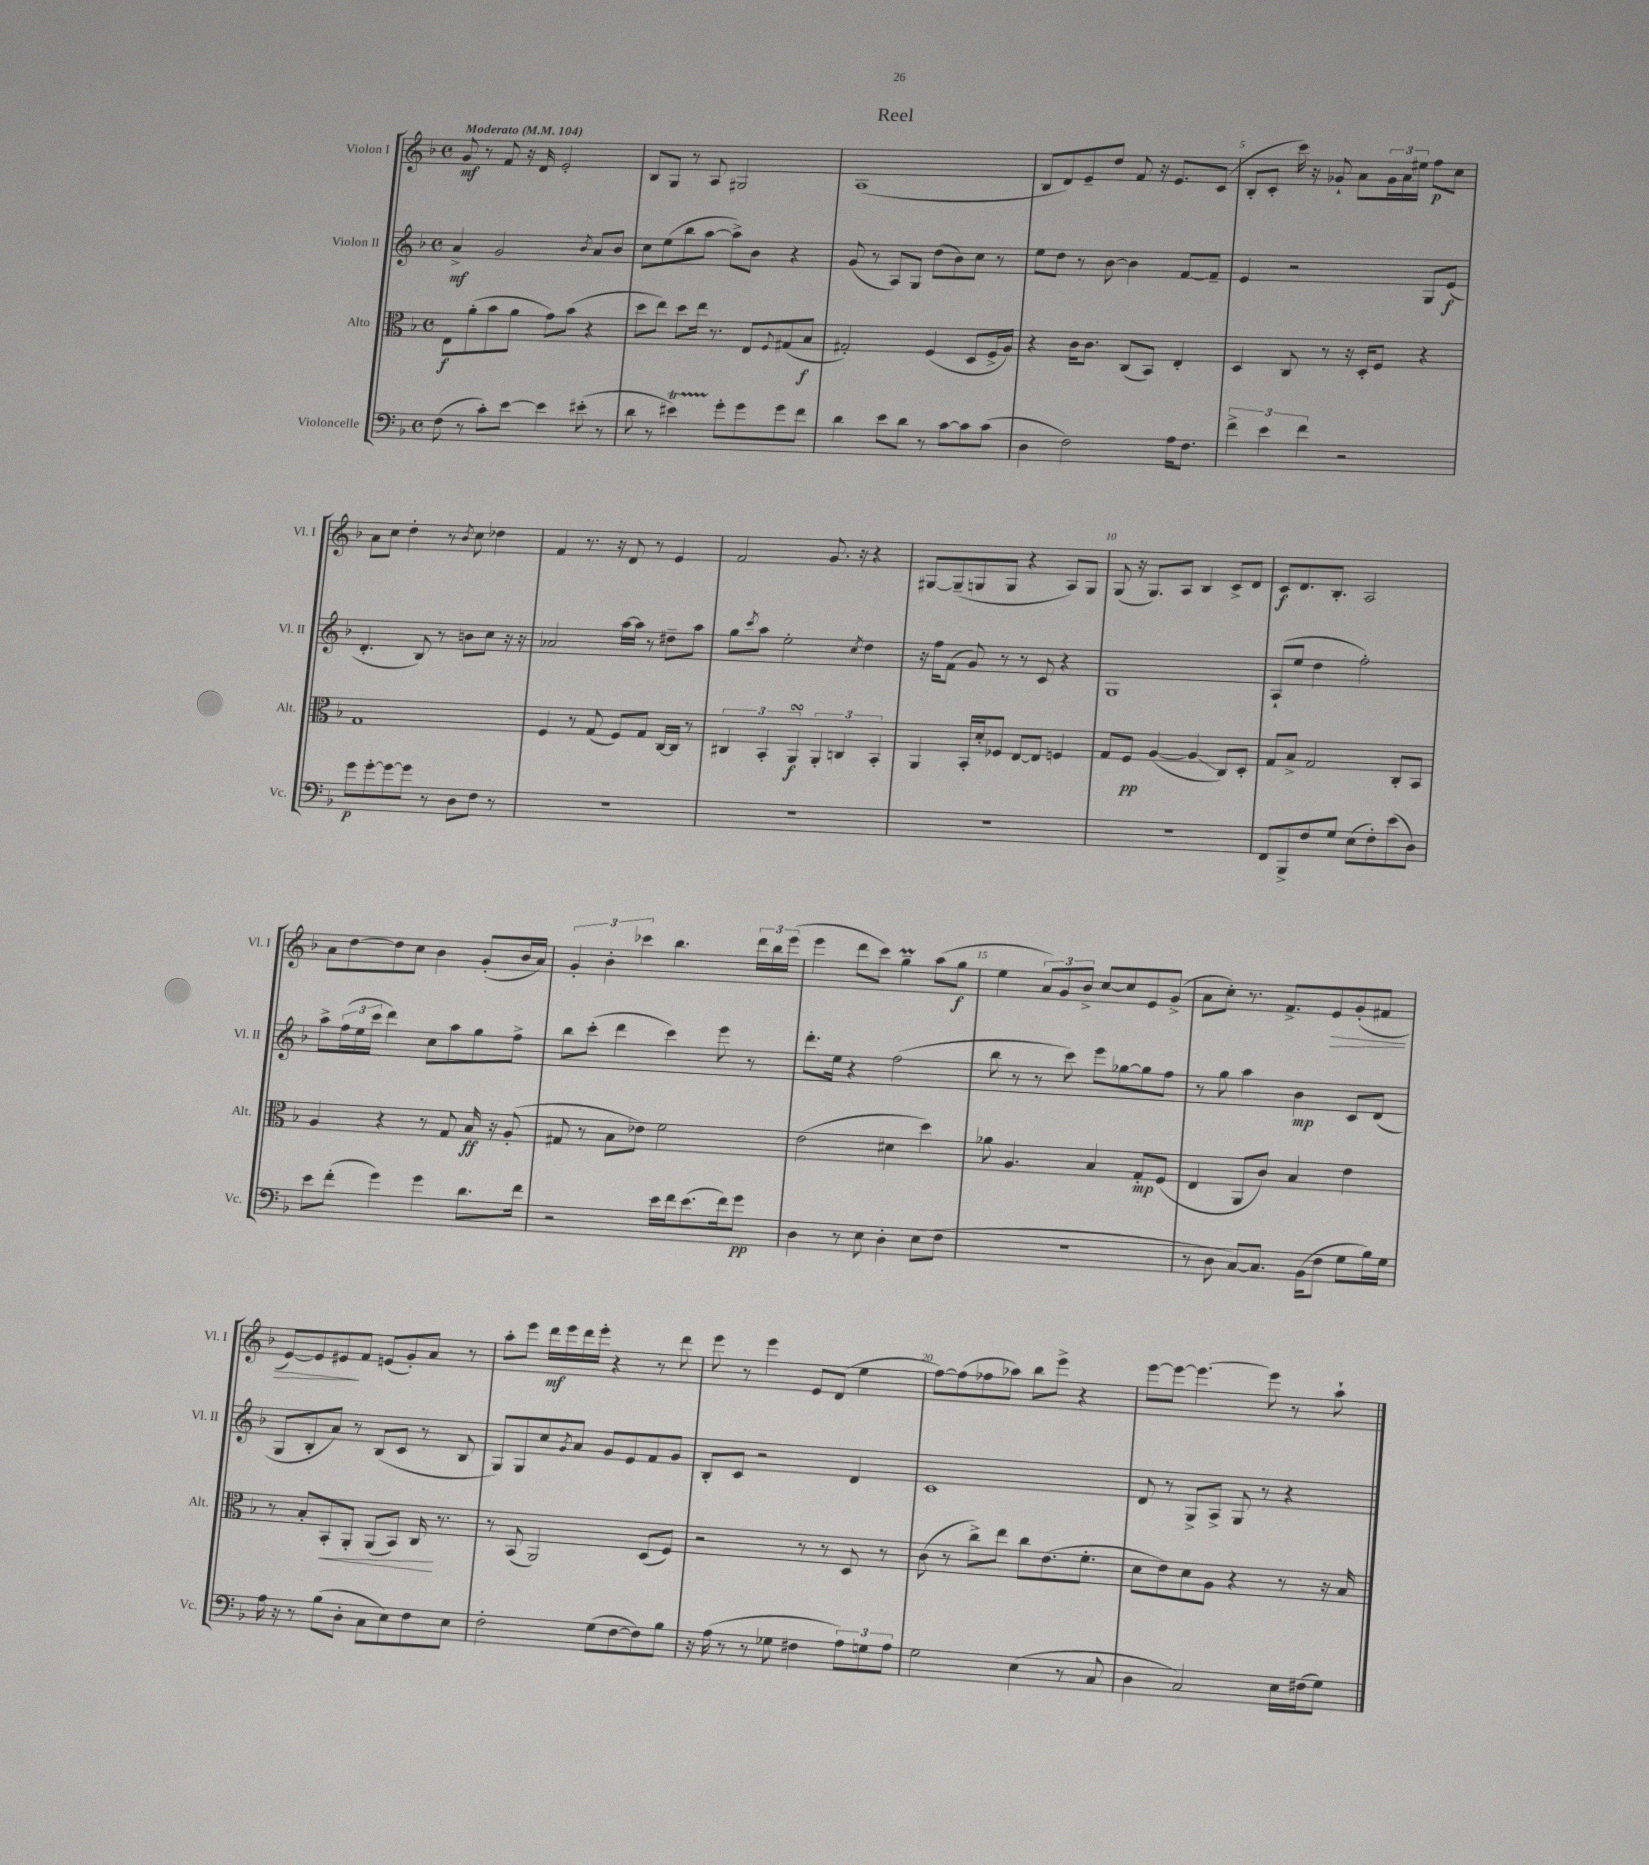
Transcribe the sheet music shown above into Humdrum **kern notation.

**kern	**kern	**kern	**kern
*staff4	*staff3	*staff2	*staff1
*clefF4	*clefC3	*clefG2	*clefG2
*k[b-]	*k[b-]	*k[b-]	*k[b-]
*M4/4	*M4/4	*M4/4	*M4/4
*met(c)	*met(c)	*met(c)	*met(c)
*MM104	*MM104	*MM104	*MM104
(8F\	8E\L	4a^/	8g/
8r	(8a'\	.	8r
8c'\L)	8b-\	2g/	8f/
[8e\J	8a\J	.	16r
.	.	.	16d/
4e\]	8g\L)	.	2e'/
.	(8b-\J	.	.
.	.	8qb-/	.
(8e#'\	4r	8a/L	.
8r	.	8b-/J	.
=	=	=	=
8d\	8dd\L	8cc\L	8B-/L
8r	8ee\J)	(8ee\	8G/J
4e#\)	8dd\L	8bb-\	8r
.	16ee\Jk	[8aa\J	8A/
.	8.r	.	.
8g'\L	.	8aa^\]L)	2G#/
8g\	8E/L	8b-\J	.
.	8qqF/	.	.
8g\	(8G#/	4r	.
8f\J	8B-/J	.	.
=	=	=	=
4d\	2G#'/)	(8g/	(1A
.	.	8r	.
8e\L	.	8A/L)	.
8d\J	.	8G/J	.
8r	(4F/	(8dd\L	.
[8c\L	.	8b-\)	.
8c\]	8D/L	8cc\J	.
(8c\J	16F^/L	8r	.
.	16A/JJ)	.	.
=	=	=	=
4D\	4r	8ee\L	8B-/L
.	.	8dd\J	8d/)
2F\)	16c\LK	8r	8e~/
.	8.c\J	.	.
.	.	[8b-\	8dd/J
.	(8C/L	4b-\]	8f/
.	8BB-/J)	.	16r
.	.	.	8.e/L
16A\LK	4E'/	[8f/L	.
8.F\J	.	.	.
.	.	8f~/]J	(8c/J
=	=	=	=
6f^\	4D/	4e/	8B-'/L
.	.	.	8c'/J
6e\	.	.	.
.	8C/	2r	16ccc\)
.	.	.	16r
6f\	.	.	.
.	8r	.	8g-`/
2r	16r	.	8a\L
.	16D'/LK	.	.
.	8F/J	.	24g-\L
.	.	.	24a\
.	.	.	24ee#\JJ
.	4r	8G/L	8ff\L
.	.	(8e/J	8cc\J
=	=	=	=
8g\L	1G	4.d'/	8a\L
[8g'\	.	.	8cc\J
8g\_	.	.	4dd'\
8g\]J	.	8B-/)	.
8r	.	8r	8r
.	.	.	8qb-/
8D\L	.	8b\L	8cc\
8F\J	.	8cc\J	4dd-\
8r	.	16r	.
.	.	16r	.
=	=	=	=
1r	4F/	2a-/	4f/
.	8r	.	8.r
.	(8G/	.	.
.	.	.	16r
.	8F/L)	[16aa\LL	8d/
.	.	16aa\]JJ	.
.	8G/J	8r	8r
.	[16C/LL	8dd#~\L	4e/
.	16C/]JJ	.	.
.	8r	8aa\J	.
=	=	=	=
1r	6C#/	8gg\L	2f/
.	.	8qccc/	.
.	.	8aa\J	.
.	6BB-'/	.	.
.	.	2ee'\	.
.	6AA/	.	.
.	6AA'/	.	8.g/
.	6C/	.	.
.	.	.	16r
.	.	8qcc/	.
.	.	4dd\	4r
.	6BB-'/	.	.
=	=	=	=
1r	4AA/	16r	[8G#/L
.	.	16ff\LK	.
.	.	(8f\J	(8G#~/]
.	16BB-'/LL	8g/)	8G/
.	16d'/J	.	.
.	8F-/J	8r	8G/J
.	[8E/L	8r	4r
.	8E/]J	8c/	.
.	4F/	4r	8A/L)
.	.	.	8G/J
=	=	=	=
1r	8G/L	1G	(8G/
.	8F/J	.	16r
.	.	.	8.G/L)
.	([4A/	.	.
.	.	.	8A/J
.	4A/]	.	4B-/
.	8C/L)	.	8c^/L
.	8D'/J	.	8d/J
=	=	=	=
8FF/L	8G/L	(8A`/L	8c/L
8BBB-^/	8B-^/J	8ee/J	8.d/
8F/	2G/	4dd\	.
.	.	.	8.B-'/J
8G/J	.	.	.
(8E\L	.	2ff'\)	2A/
8F'\)	.	.	.
(8e\	8C'/L	.	.
8D\J)	8BB-/J	.	.
=	=	=	=
8e\L	4A/	8aa^\L	8a\L
(8f'\J	.	(24ff\L	[8dd\
.	.	24ee\	.
.	.	24ccc\JJ	.
4g\)	4r	4ddd\)	8dd\]
.	.	.	8cc\J
4g\	8r	8cc\L	4b-\
.	8G/	8aa\	.
8.d\L	16B-/	8gg\	(8g'/L
.	16r	.	.
.	(8A'/	8ff^\J	16b-/L
16f\Jk	.	.	16a/JJ)
=	=	=	=
2r	8G#/	8bb-\L	6g'/
.	8r	(8ccc'\J	.
.	.	.	6b-'\
.	8B-\L	4ddd\	.
.	.	.	6ccc-\
.	8e-\J)	.	.
16e\LL	2f\	4ccc\)	4.bb-\
16f\J	.	.	.
(8.e\	.	.	.
.	.	8eee\	.
16f\k)	.	.	.
8g\J	.	8r	24ddd\LL
.	.	.	24bb-\
.	.	.	(24eee\JJ
=	=	=	=
4D\	(2e\	8.ddd'\L	4eee\
.	.	16ee\Jk	.
8r	.	4r	8ddd\L
8E\	.	.	8ccc\J)
4D'\	4d#\	(2ff\	4gg~\
(8E\L	4dd\)	.	(8aa\L
8F\J	.	.	8gg\J
=	=	=	=
1r	8a-\	8bb-\	4ee\
.	4.A/	8r	.
.	.	8r	12a/L)
.	.	.	12g/
.	.	8ccc\)	.
.	.	.	12b-^/J
.	4B-/	8eee\L	[8cc/L
.	.	[8gg-\	8cc/]
.	8G'/L	8gg-\]	8e/
.	(8F/J	8ff\J	(8g^/J
=	=	=	=
8r	4E/	8r	8a\L
8D\	.	8gg\	8cc'\J)
[8C/L)	8AA/L	4aa\	8.r
8.C/]J	8c/J)	.	.
.	.	.	8.f^/L
.	4B-/	4b-\	.
(16BB-\LK	.	.	.
8F\J	.	.	8e/
8G\L	4e\	8c/L	(8g'/
16B-\L)	.	(8d/J	8f#/J
16G\JJ	.	.	.
=	=	=	=
16A\	8r	8G/L	[8e/L)
16r	.	.	.
8r	8B-'/L	8B-'/	8e/]
(8B-\L	8BB-'/	8a/J)	8e#/
8D'\J	8AA'/J	8r	8f/J
8C\L	(8AA/L	(8B-/L	(8e/L
8E\)	8BB-/J)	8c/J	8g'/)
8F\	16C/	8r	8a/J
.	8.r	.	.
8E\J	.	8B-/	8r
=	=	=	=
2F'\	8r	8G/L)	8aa'\L
.	(8BB-/	8G/	8eee\J
.	2AA/)	8cc/	16ddd\LL
.	.	.	16eee\
.	.	8qg/	.
.	.	8a/J	16ddd\
.	.	.	16eee'\JJ
(8G\L	.	8g/L	4r
[8F\	.	8e/	.
8F\])	(8D/L	8f/	8r
8B-\J	8F/J)	8g/J	8ddd\
=	=	=	=
16r	2r	8B-'/L	8eee\
(16A\	.	.	.
8r	.	8c/J	8r
8r	.	2r	4eee\
8G-\	.	.	.
4F#\	8r	.	8e/L
.	8r	.	(8d/J
12A\L)	8D/	4d/	4ee\
12G\	.	.	.
.	8r	.	.
12A\J	.	.	.
=	=	=	=
2G\	(8c\	1c	[8ff\L)
.	8r	.	(8ff\]
.	8cc^\L)	.	8ff-\
.	8ee\J	.	8aa-\J)
(4E\	8cc\L	.	8bb-\L
.	(8.e\	.	8eee^\J
8r	.	.	4r
.	8.f'\J	.	.
8C/	.	.	.
=	=	=	=
4D\	8d\L	8d/	[8eee\L
.	8e\)	8r	8eee\_J
2C/)	8d\	8G^/L	4.eee\_
.	8A\J	8A^/J	.
.	4r	8G/	.
.	.	8r	8eee\]
16E\LL	8r	4r	8r
(16F#\J	.	.	.
8G\J)	16r	.	8aa`\
.	16B-/	.	.
==	==	==	==
*-	*-	*-	*-
